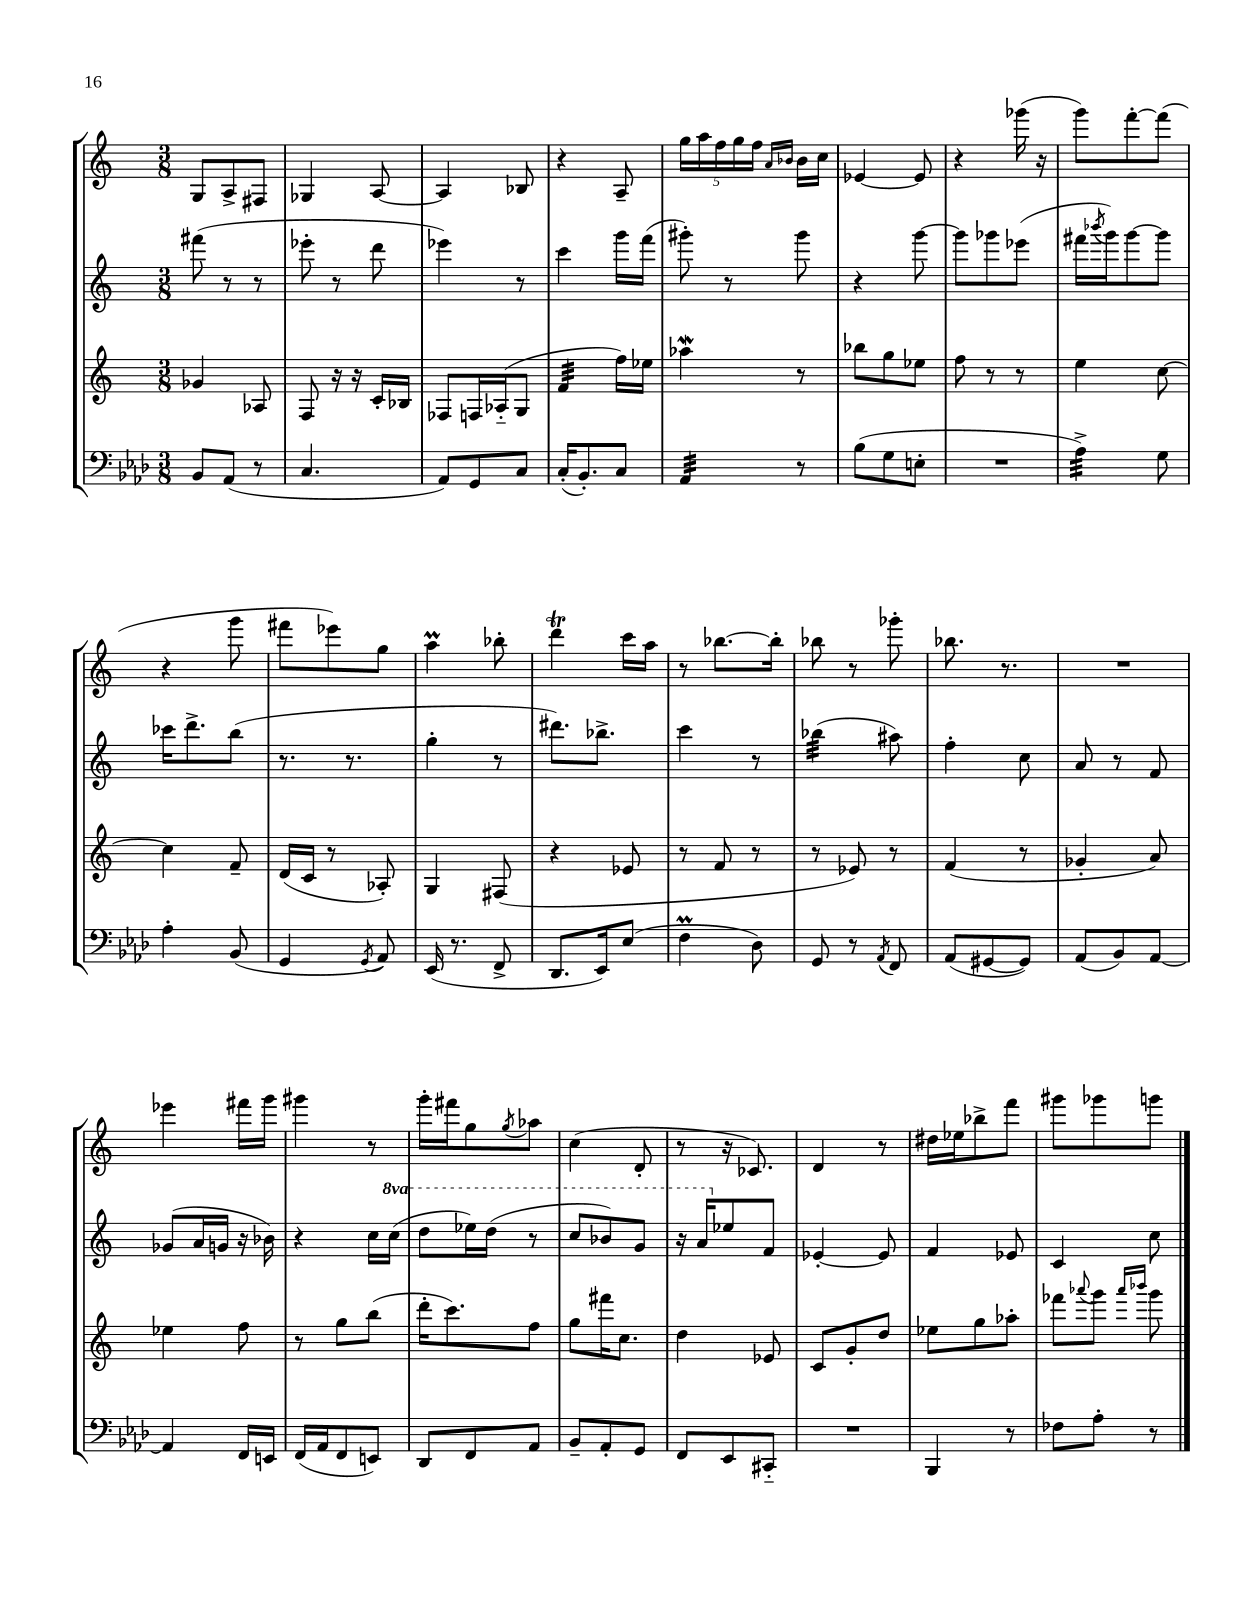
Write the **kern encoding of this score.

**kern	**kern	**kern	**kern
*staff4	*staff3	*staff2	*staff1
*clefF4	*clefG2	*clefG2	*clefG2
*k[b-e-a-d-]	*k[]	*k[]	*k[]
*M3/8	*M3/8	*M3/8	*M3/8
8BB-	4g-	(8fff#	8G
(8AA-	.	8r	8A^
8r	8A-	8r	8F#
=	=	=	=
4.C	8F	8eee-'	4G-
.	16r	8r	.
.	16r	.	.
.	16c'	8ddd	[8A
.	16B-	.	.
=	=	=	=
8AA-)	8F-	4eee-)	4A]
8GG	16F	.	.
.	(16A-'~	.	.
8C	8G	8r	8B-
=	=	=	=
(16C'	4f	4ccc	4r
8.BB-')	.	.	.
8C	16ff)	16ggg	8A~
.	16ee-	(16fff	.
=	=	=	=
4AA-	4aa-	8ggg#')	20gg
.	.	.	20aa
.	.	.	20ff
.	.	8r	.
.	.	.	20gg
.	.	.	20ff
.	.	.	16qqa
.	.	.	16qqb-
8r	8r	8ggg#	16b-
.	.	.	16cc
=	=	=	=
(8B-	8bb-	4r	[4e-
8G	8gg	.	.
8E'	8ee-	[8ggg	8e-]
=	=	=	=
4.r	8ff	8ggg]	4r
.	8r	8ggg-	.
.	8r	(8eee-	(16ggg-
.	.	.	16r
=	=	=	=
4A-^)	4ee	16fff#	8ggg)
.	.	8qbbb-	.
.	.	16ggg)	.
.	.	[8ggg	[8fff'
8G	[8cc	8ggg]	(8fff]
=	=	=	=
4A-'	4cc]	16ccc-	4r
.	.	8.ddd^	.
(8BB-	8f~	(8bb	8ggg
=	=	=	=
4GG	(16d	8.r	8fff#
.	16c	.	.
.	8r	.	8eee-)
.	.	8.r	.
8qGG	.	.	.
8AA-)	8A-')	.	8gg
=	=	=	=
(16EE-	4G	4gg'	4aa
8.r	.	.	.
8FF^	(8F#	8r	8bb-'
=	=	=	=
8.DD-	4r	8.ddd#)	4ddd
16EE-)	.	8.bb-^	.
(8E-	8e-	.	16ccc
.	.	.	16aa
=	=	=	=
4F	8r	4ccc	8r
.	8f	.	[8.bb-
8D-)	8r	8r	.
.	.	.	16bb-']
=	=	=	=
8GG	8r	(4bb-	8bb-
8r	8e-)	.	8r
8qAA-	.	.	.
8FF	8r	8aa#)	8ggg-'
=	=	=	=
(8AA-	(4f	4ff'	8.bb-
[8GG#	.	.	.
.	.	.	8.r
8GG#])	8r	8cc	.
=	=	=	=
(8AA-	4g-'	8a	4.r
8BB-)	.	8r	.
[8AA-	8a)	8f	.
=	=	=	=
4AA-]	4ee-	(8g-	4eee-
.	.	16a	.
.	.	16g	.
16FF	8ff	16r	16fff#
16EE	.	16b-)	16ggg
=	=	=	=
(16FF	8r	4r	4ggg#
16AA-	.	.	.
8FF	8gg	.	.
8EE)	(8bb	16cc	8r
.	.	(16ccc	.
=	=	=	=
8DD-	16ddd'	8ddd	16ggg'
.	8.ccc)	.	16fff#
8FF	.	16eee-)	8gg
.	.	(16ddd	.
.	.	.	8qgg
8AA-	8ff	8r	8aa-
=	=	=	=
8BB-~	8gg	8ccc	(4cc
8AA-'	16fff#	8bb-)	.
.	8.cc	.	.
8GG	.	8gg	8d'
=	=	=	=
8FF	4dd	16r	8r
.	.	16aa	.
8EE-	.	8ee-	16r
.	.	.	8.c-)
8CC#'~	8e-	8f	.
=	=	=	=
4.r	8c	[4e-'	4d
.	8g'	.	.
.	8dd	8e-]	8r
=	=	=	=
4BBB-	8ee-	4f	16dd#
.	.	.	16ee-
.	8gg	.	8bb-^
8r	8aa-'	8e-	8fff
=	=	=	=
8F-	8fff-	4c	8ggg#
.	8qqaaa-	.	.
8A-'	8ggg	.	8ggg-
.	16qqaaa-	.	.
.	16qqbbb-	.	.
8r	8ggg	8cc	8ggg
==	==	==	==
*-	*-	*-	*-
